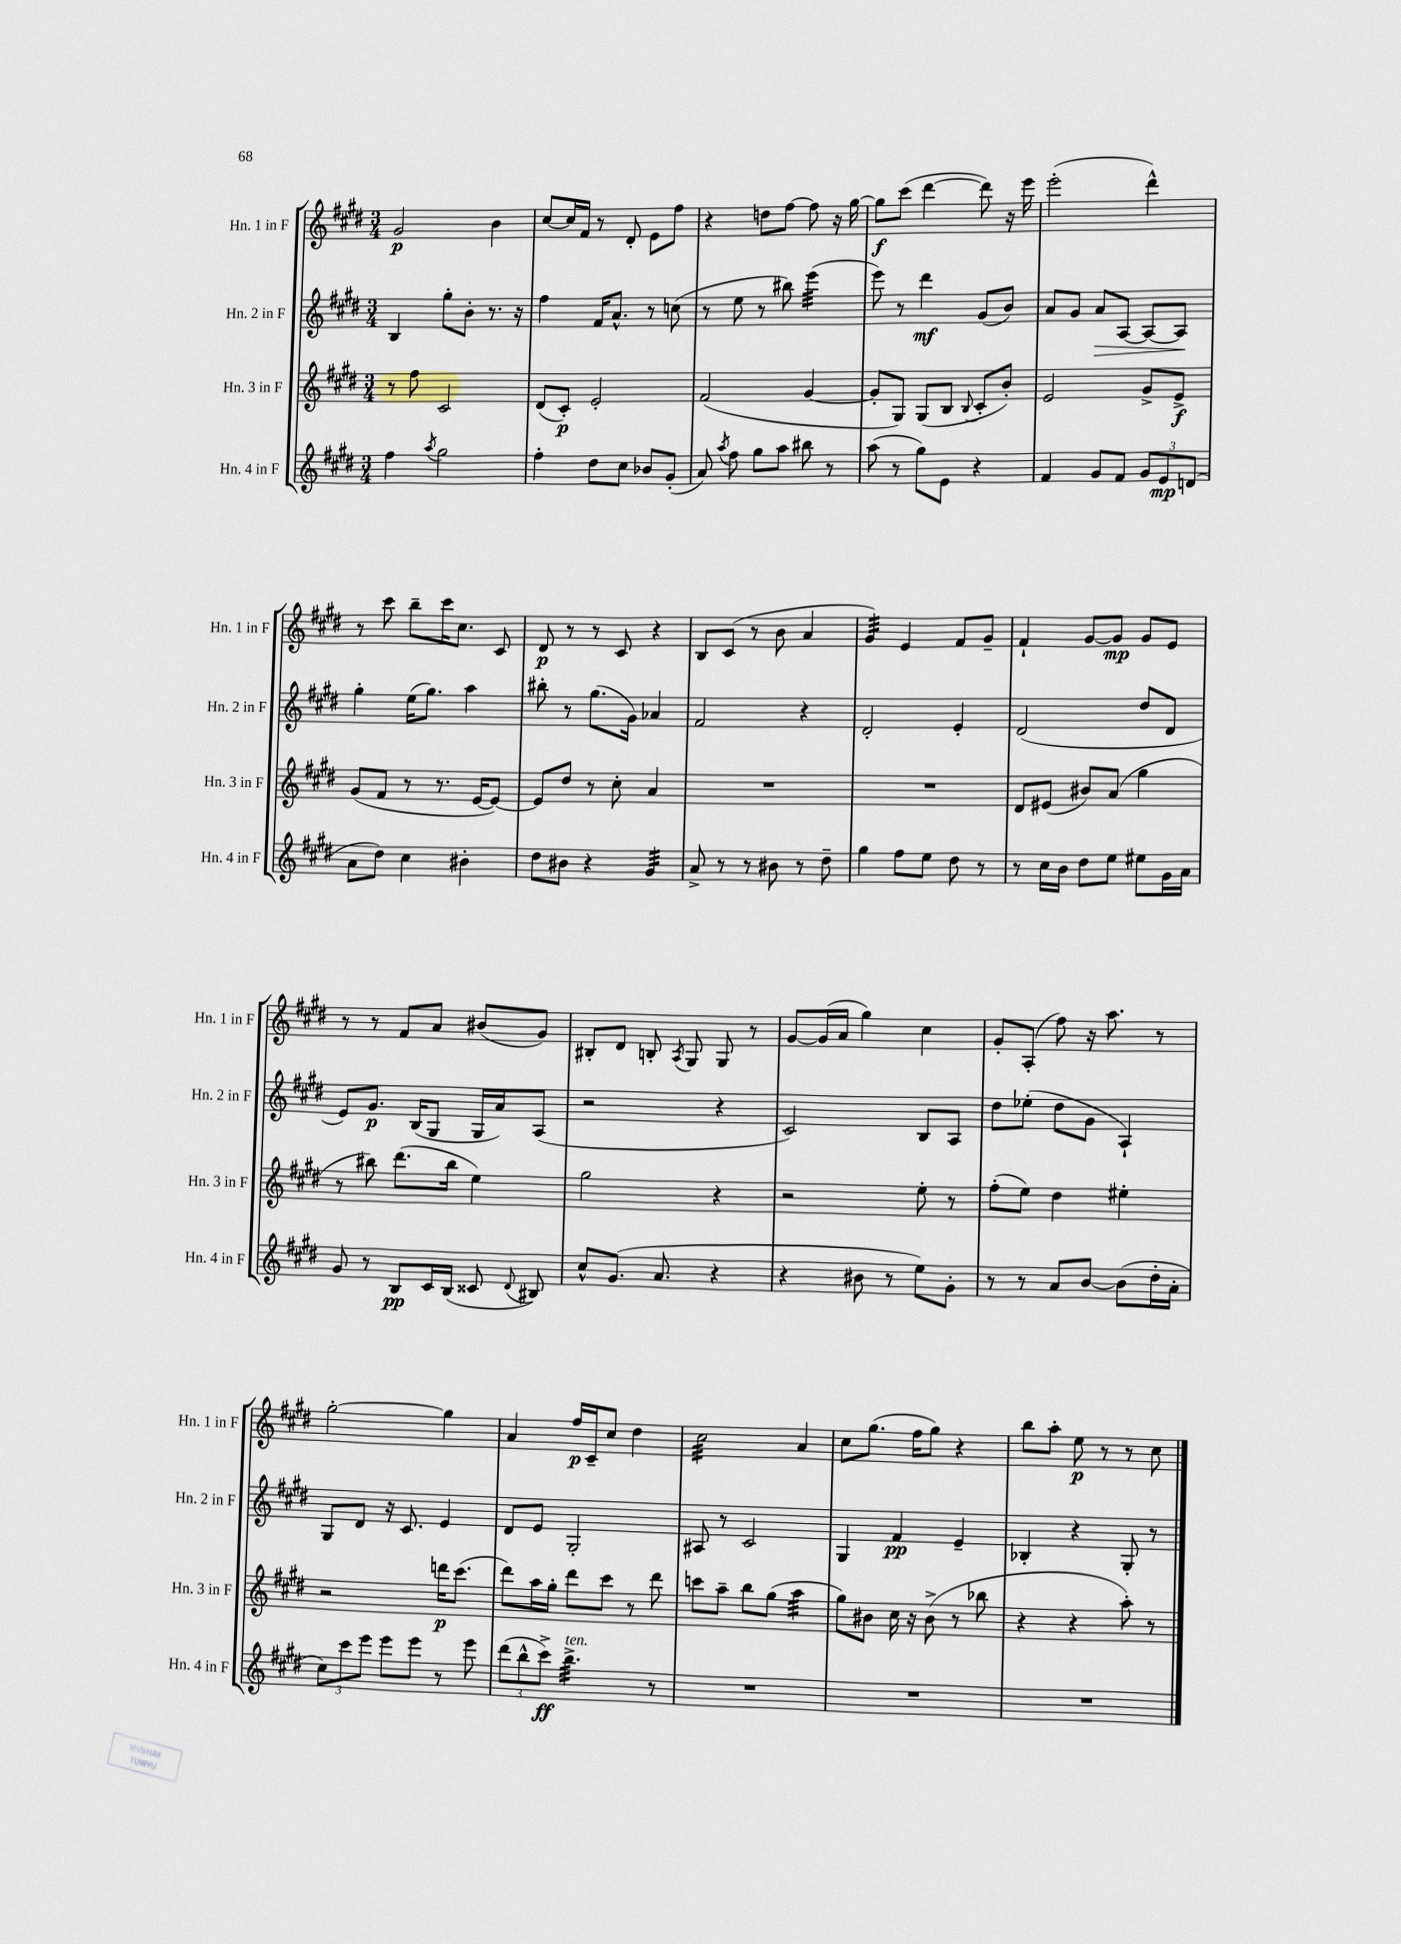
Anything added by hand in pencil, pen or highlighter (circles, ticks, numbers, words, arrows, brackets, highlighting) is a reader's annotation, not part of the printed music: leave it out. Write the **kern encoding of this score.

**kern	**kern	**kern	**kern
*staff4	*staff3	*staff2	*staff1
*clefG2	*clefG2	*clefG2	*clefG2
*k[f#c#g#d#]	*k[f#c#g#d#]	*k[f#c#g#d#]	*k[f#c#g#d#]
*M3/4	*M3/4	*M3/4	*M3/4
4ff#	8r	4B	2g#
.	8ff#	.	.
8qaa	.	.	.
2gg#	2c#	8gg#'	.
.	.	8b'	.
.	.	8.r	4b
.	.	16r	.
=	=	=	=
4ff#'	(8d#	4ff#	[8cc#
.	8c#')	.	16cc#]
.	.	.	16f#
8dd#	2e'	16f#	8r
.	.	8.a^^	.
8cc#	.	.	8d#'
8b-	.	8r	8e
(8g#'	.	(8cc	8ff#
=	=	=	=
8a)	(2f#	8r	4r
8qaa	.	.	.
8ff#	.	8ee	.
8gg#	.	8r	8dd
8aa	.	8bb#)	[8ff#
8bb#	[4g#	(4eee	8ff#]
8r	.	.	16r
.	.	.	[16gg#
=	=	=	=
(8aa	8g#']	8eee)	8gg#]
8r	8G#)	8r	(8ccc#
8gg#)	(8G#	4ddd#	[4ddd#
8e	8B	.	.
.	8qqB	.	.
4r	8c#'	(8g#	8ddd#])
.	8b')	8b)	16r
.	.	.	16eee
=	=	=	=
4f#	2e	8a	(2eee'
.	.	8g#	.
8g#	.	8a	.
8f#	.	[8A	.
12g#	8g#^	8A_	4ddd#^^)
12e	.	.	.
.	8e^	8A]	.
(12d	.	.	.
=	=	=	=
8a	(8g#	4gg#'	8r
8dd#)	8f#	.	8ccc#
4cc#	8r	(16ee	8bb~
.	.	8.gg#)	.
.	8.r	.	16ccc#
.	.	.	8.cc#
4b#'	.	4aa	.
.	[16e	.	.
.	8e_)	.	8c#
=	=	=	=
8dd#	8e]	8bb#'	8d#
8b#	8dd#	8r	8r
4r	8r	(8.gg#	8r
.	8cc#'	.	8c#
.	.	16g#)	.
4g#	4a	4a-	4r
=	=	=	=
8a^	2.r	2f#	8B
8r	.	.	(8c#
8r	.	.	8r
8b#	.	.	8b
8r	.	4r	4a
8dd#~	.	.	.
=	=	=	=
4gg#	2.r	2d#'	4g#)
8ff#	.	.	4e
8ee	.	.	.
8dd#	.	4e'	8f#
8r	.	.	8g#~
=	=	=	=
8r	8d#	(2d#	4f#`
16cc#	(8e#	.	.
16b	.	.	.
8dd#	8b#)	.	[8g#
8ee	(8a	.	8g#]
8ee#	4gg#	8dd#	8g#
16g#	.	8d#	8e
16a	.	.	.
=	=	=	=
8g#	8r	8e)	8r
8r	8bb#)	8.g#	8r
8B	(8.ddd#	.	8f#
.	.	(16B	.
16c#	.	8G#	8a
(16B	16bb#	.	.
8c##	4ee)	16G#	(8b#
.	.	16a)	.
8qqd#	.	.	.
8B#)	.	(8A	8g#)
=	=	=	=
8cc#^^	2gg#	2r	8B#'
(8.g#	.	.	8d#
.	.	.	8B'
8.a	.	.	.
.	.	.	8qA
.	.	.	8G#
4r	4r	4r	8G#
.	.	.	8r
=	=	=	=
4r	2r	2c#)	[8g#
.	.	.	(16g#]
.	.	.	16a
8b#	.	.	4gg#)
8r	.	.	.
8ee)	8ee'	8B	4cc#
8g#'	8r	8A	.
=	=	=	=
8r	(8ff#'	8dd#	8g#'
8r	8ee)	(8ee-'	(8A'
8a	4dd#	8dd#	8ff#)
[8b	.	8g#	16r
.	.	.	8.aa
(8b]	4ee#'	4A`)	.
16dd#'	.	.	8r
16a'	.	.	.
=	=	=	=
12cc#)	2r	8G#	[2gg#'
12ccc#	.	.	.
.	.	8d#	.
12eee	.	.	.
8eee	.	16r	.
.	.	8.c#	.
8eee	.	.	.
8r	16ddd	4e	4gg#]
.	(8.ccc#	.	.
8eee	.	.	.
=	=	=	=
(12ddd#	8ddd#)	8d#	4a
12bb^^	.	.	.
.	16aa	8e	.
12ccc#^)	.	.	.
.	16gg#'	.	.
4.bb^	8ddd#	2G#'	16ff#
.	.	.	16c#~
.	8ccc#	.	8cc#
.	8r	.	4dd#
8r	8ddd#	.	.
=	=	=	=
2.r	8ccc	8A#	2cc#
.	8aa~	8r	.
.	8bb	2c#	.
.	(8gg#	.	.
.	4aa	.	4a
=	=	=	=
2.r	8gg#)	4G#	8cc#
.	8b#	.	(8.gg#
.	16cc#	4f#	.
.	16r	.	16ff#
.	(8b#^	.	8gg#)
.	8r	4e~	4r
.	8bb-	.	.
=	=	=	=
2.r	4r	4B-'	8bb
.	.	.	8aa'
.	4r	4r	8ee
.	.	.	8r
.	8aa')	8G#'	8r
.	8r	8r	8cc#
==	==	==	==
*-	*-	*-	*-
